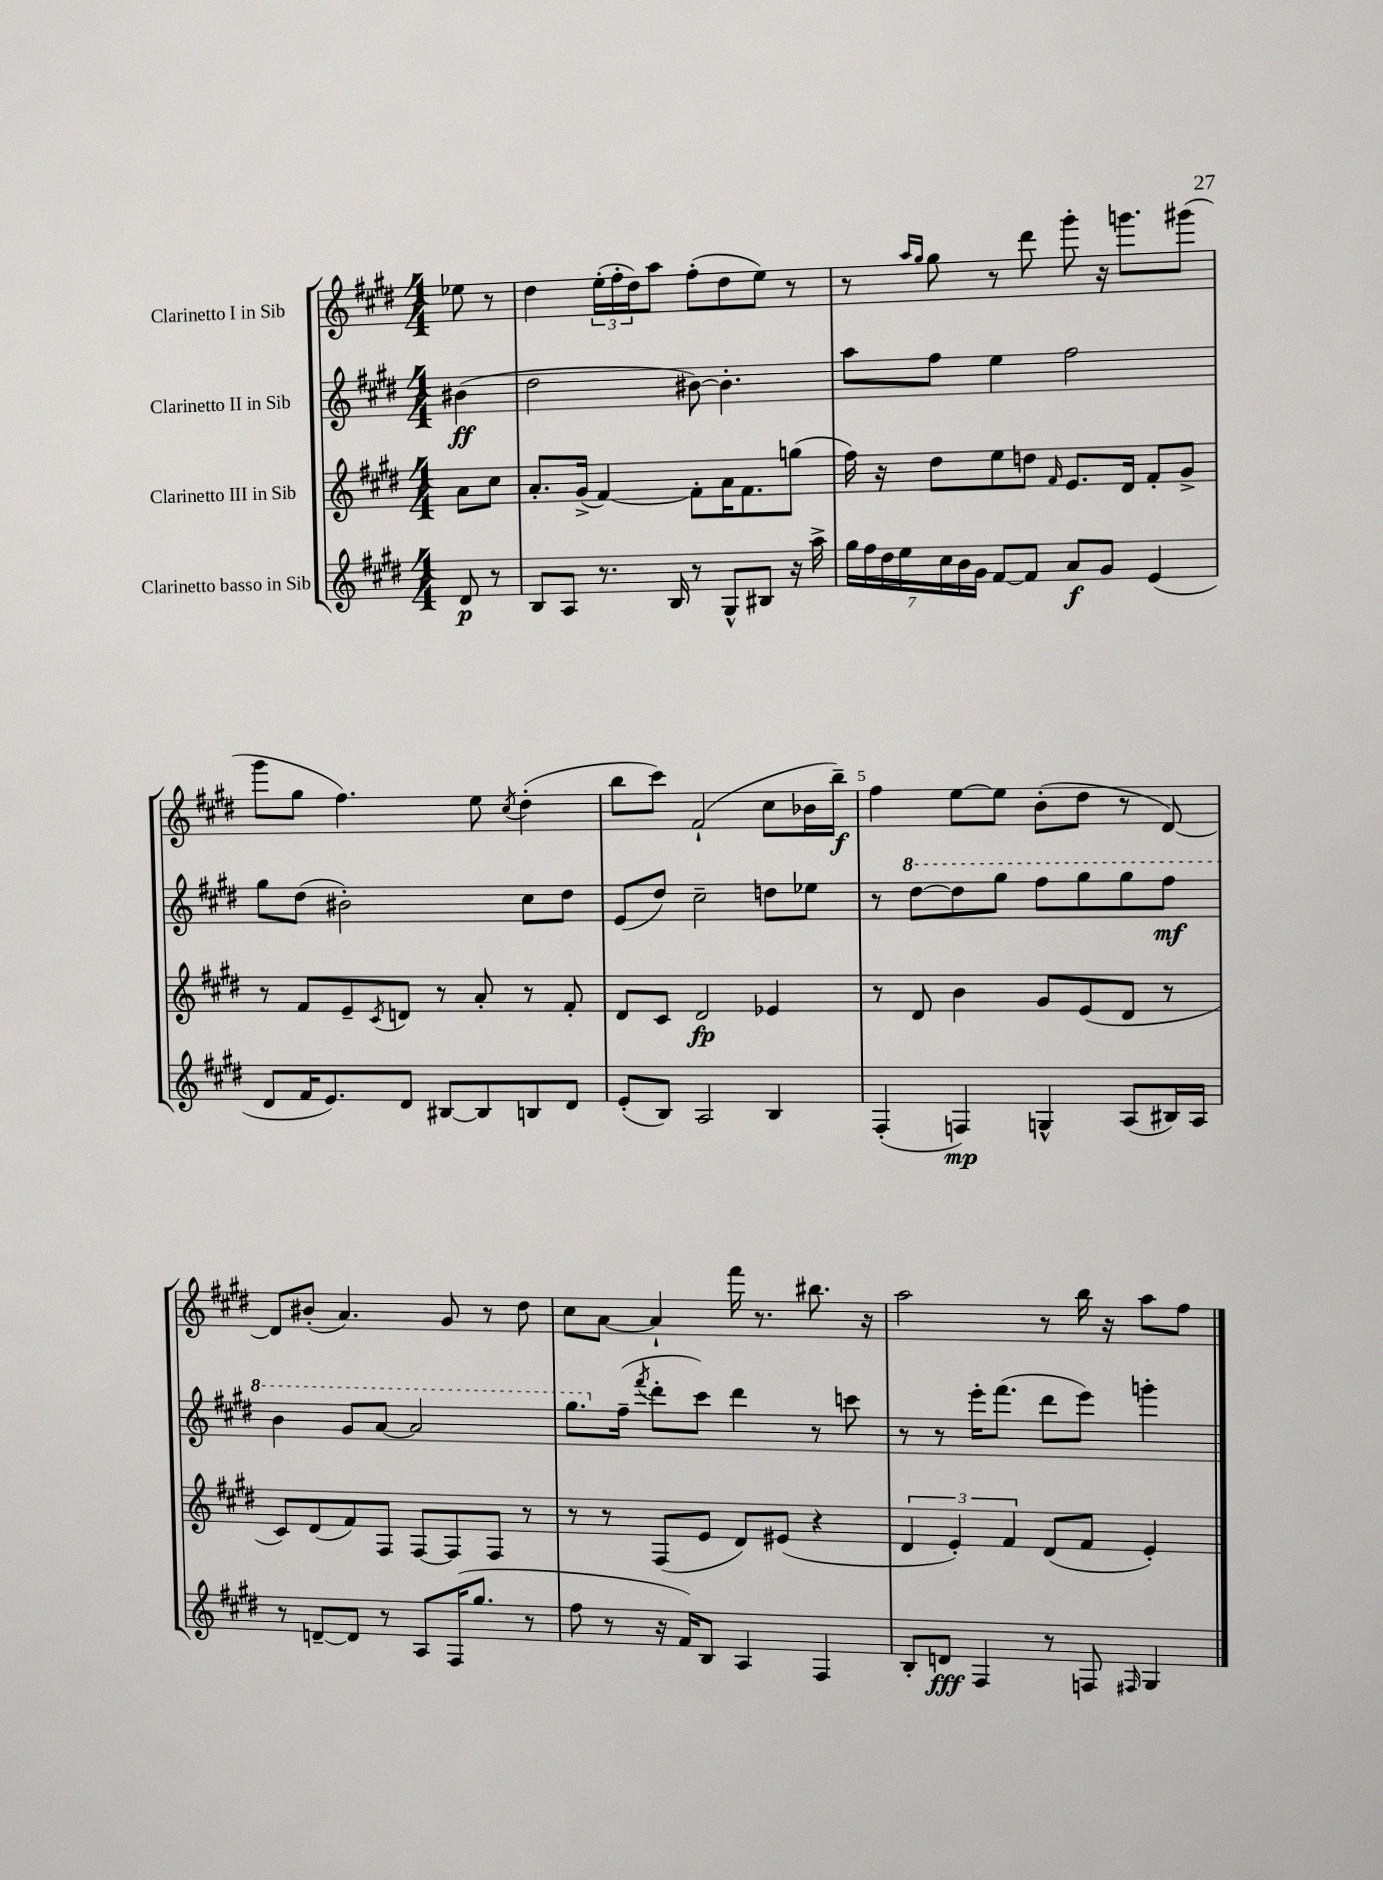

**kern	**kern	**kern	**kern
*staff4	*staff3	*staff2	*staff1
*clefG2	*clefG2	*clefG2	*clefG2
*k[f#c#g#d#]	*k[f#c#g#d#]	*k[f#c#g#d#]	*k[f#c#g#d#]
*M4/4	*M4/4	*M4/4	*M4/4
8d#	8a	(4b#	8ee-
8r	8cc#	.	8r
=	=	=	=
8B	8.a'	2dd#	4dd#
8A	.	.	.
.	(16g#^	.	.
8.r	[4f#)	.	(24ee'
.	.	.	24ff#'
.	.	.	24dd#)
.	.	.	8aa
16B	.	.	.
8r	8f#']	[8b#)	(8ff#'
8G#^^	16a	4.b#']	8dd#
.	8.f#	.	.
8B#	.	.	8ee)
16r	(8gg	.	8r
16aa^	.	.	.
=	=	=	=
28gg#	16ff#)	8aa	8r
28ff#	.	.	.
.	16r	.	.
28dd#	.	.	.
28ee	.	.	.
.	.	.	16qqaa
.	.	.	16qqgg#
.	8dd#	8ff#	8gg#
28cc#	.	.	.
28b	.	.	.
28g#	.	.	.
[8f#	8ee	4ee	8r
8f#]	8dd	.	8ddd#
.	16qqf#	.	.
8a	8.e	2ff#	8ggg#'
8g#	.	.	16r
.	16d#	.	8.ggg
(4e	8f#'	.	.
.	8g#^	.	(8ggg#
=	=	=	=
8d#	8r	8gg#	8ggg#
16f#	8f#	(8dd#	8gg#
8.e)	.	.	.
.	8e~	2b#')	4.ff#)
.	8qc#	.	.
8d#	8d	.	.
[8B#	8r	.	.
8B#]	8a'	.	8ee
.	.	.	8qcc#
8B	8r	8cc#	(4dd#'
8d#	8f#'	8dd#	.
=	=	=	=
(8e'	8d#	(8e	8bb
8B)	8c#	8dd#)	8ccc#)
2A	2d#	2cc#~	(2f#`
4B	4e-	8dd	8cc#
.	.	8ee-	16b-
.	.	.	16bb~)
=	=	=	=
(4F#'	8r	8r	4ff#
.	8d#	[8ddd#	.
4F)	4b	8ddd#]	[8ee
.	.	8ggg#	8ee]
4G^^	8g#	8fff#	(8b'
.	(8e	8ggg#	8dd#
(8A	8d#	8ggg#	8r
16B#)	8r	8fff#	[8d#)
16A	.	.	.
=	=	=	=
8r	8c#)	4bb	8d#]
[8d~	(8d#	.	(8b#'
8d]	8f#)	8gg#	4.a)
8r	8F#	[8aa	.
8A	[8F#	2aa]	.
(16F#	8F#]	.	8g#
8.gg#	.	.	.
.	8F#	.	8r
8r	8r	.	8dd#
=	=	=	=
8ff#	8r	8.ggg#	8cc#
8r	8r	.	[8a
.	.	(16ff#~	.
.	.	8qfff#	.
16r	(8F#	8ddd#'	4a`]
16f#)	.	.	.
8B	8e	8ccc#)	.
4A	8d#)	4ddd#	16fff#
.	.	.	8.r
.	(8e#	.	.
4F#	4r	8r	8.bb#
.	.	8ccc	.
.	.	.	16r
=	=	=	=
8B'	6d#	8r	2aa
8d	.	8r	.
.	6e')	.	.
4F#	.	16eee'	.
.	.	(8.fff#	.
.	6f#	.	.
8r	(8d#	8ddd#	8r
8F	8f#	8eee)	16bb
.	.	.	16r
16qqF#	.	.	.
4G#	4e')	4ggg'	8aa
.	.	.	8ff#
==	==	==	==
*-	*-	*-	*-
